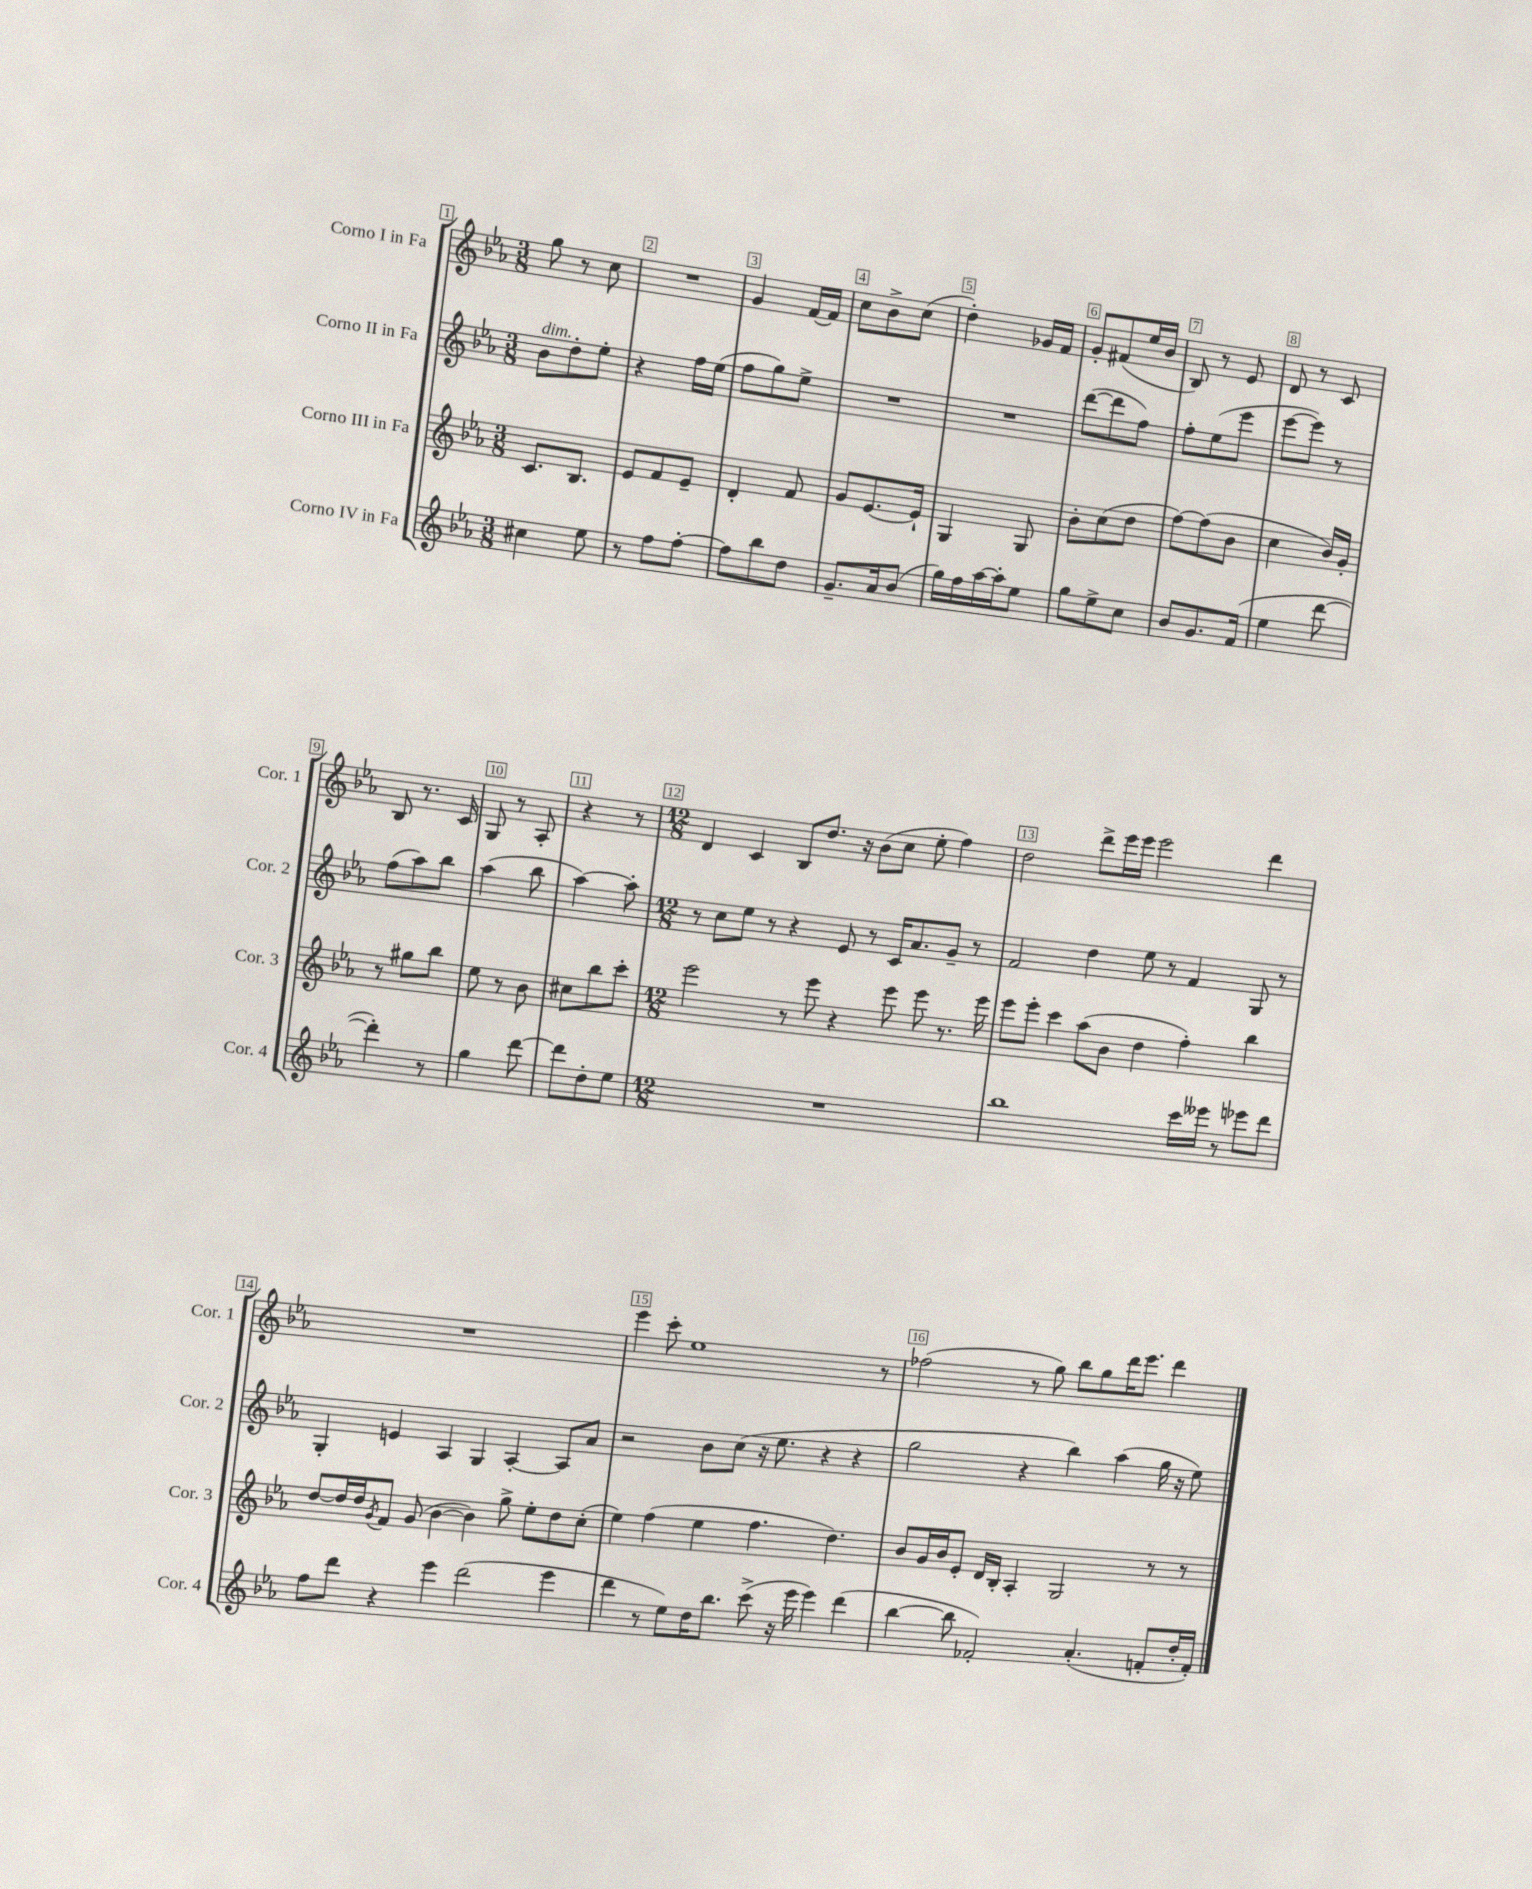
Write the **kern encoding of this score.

**kern	**kern	**kern	**kern
*staff4	*staff3	*staff2	*staff1
*clefG2	*clefG2	*clefG2	*clefG2
*k[b-e-a-]	*k[b-e-a-]	*k[b-e-a-]	*k[b-e-a-]
*M3/8	*M3/8	*M3/8	*M3/8
4cc#\	8.c/L	8b-\L	8gg\
.	.	8dd'\	8r
.	8.B-/J	.	.
8ee-\	.	8ee-'\J	8cc\
=	=	=	=
8r	8e-/L	4r	4.r
8ff\L	8f/	.	.
[8ff'\J	8e-~/J	16ff\LL	.
.	.	(16ee-\JJ	.
=	=	=	=
8ff\]L	4d'/	8ff\L	4g/
8bb-\	.	8gg\)	.
8dd\J	8f/	8ee-^\J	[16f/LL
.	.	.	16f/]JJ
=	=	=	=
8.g~/L	8g/L	4.r	8cc\L
.	[8.e-/	.	8b-^\
16a-/k	.	.	.
(8b-/J	.	.	(8cc\J
.	16e-`/]Jk	.	.
=	=	=	=
16gg\LL)	4G/	4.r	4dd'\)
16ff\	.	.	.
[16aa-\	.	.	.
16aa-'\]J	.	.	.
8ee-\J	8G/	.	16g-/LL
.	.	.	16f/JJ
=	=	=	=
8gg\L	8b-'\L	([8ddd\L	8g'/L
8ee-^\	(8cc\	8ddd\]	(8f#/
8cc\J	8dd\J	8ff\J)	16ee-/L
.	.	.	16b-/JJ
=	=	=	=
8b-/L	[8ff\L)	8ff'\L	8B-/)
8.g/	(8ff\]	(8ee-\	8r
.	8b-\J	8eee-\J	8e-/
(16f/Jk	.	.	.
=	=	=	=
4ee-\	4cc\	[8eee-\L	8d/
.	.	8eee-\]J)	8r
[8ddd\	16b-/LL)	8r	8c/
.	16g'/JJ	.	.
=	=	=	=
4ddd'\])	8r	(8ff\L	8B-/
.	8gg#\L	8aa-\)	8.r
8r	8bb-\J	8bb-\J	.
.	.	.	16c/
=	=	=	=
4gg\	8ee-\	(4aa-\	8G/
.	8r	.	8r
[8ddd\	8b-\	8bb-\	8A-'/
=	=	=	=
8ddd\]L	8cc#\L	[4aa-\)	4r
8dd'\	8bb-\	.	.
8ee-\J	8ccc'\J	8aa-'\]	8r
=	=	=	=
*M12/8	*M12/8	*M12/8	*M12/8
1.r	2eee-\	8r	4d/
.	.	8cc\L	.
.	.	8ee-\J	4c/
.	.	8r	.
.	8r	4r	8B-/L
.	8eee-\	.	8.dd/J
.	4r	8e-/	.
.	.	.	16r
.	.	8r	(8b-\L
.	8eee-\	16c/LK	8cc\J
.	.	8.a-/	.
.	8eee-\	.	8ee-'\
.	8.r	8g~/J	4ff\)
.	.	8r	.
.	16eee-\	.	.
=	=	=	=
1bb-	8eee-\L	2f/	2dd\
.	8eee-'\J	.	.
.	4ccc\	.	.
.	(8aa-\L	4dd\	8ddd^\L
.	8b-\J	.	16eee-\L
.	.	.	16eee-\JJ
.	4dd\	8ee-\	2eee-\
.	.	8r	.
16ccc\LL	4ff'\)	4f/	.
16eee--\JJ	.	.	.
8r	.	.	.
8eee-\L	4bb-\	8G/	4ddd\
8ddd\J	.	8r	.
=	=	=	=
8ff\L	[8dd/L	4G'/	1.r
8ddd\J	16dd/]L	.	.
.	16dd/J	.	.
.	8qg/	.	.
4r	8f/J	4e/	.
.	(8g/	.	.
4eee-\	[4b-\	4A-/	.
(2ddd\	4b-\])	4G/	.
.	8gg^\	[4A-'/	.
.	8ee-'\L	.	.
4eee-\	8dd\	8A-/]L	.
.	(8cc'\J	8a-/J	.
=	=	=	=
4ddd\	4ee-\)	2r	4eee-\
8r	(4ff\	.	8ccc'\
8ee-\L)	.	.	1ee-
16dd\K	4ee-\	8b-\L	.
8.bb-\J	.	.	.
.	.	(8cc\J	.
(8ccc^\	4.ff\	16r	.
.	.	8.ee-\	.
16r	.	.	.
16eee-\	.	.	.
4eee-\)	.	4r	.
.	4.dd\)	.	.
(4ddd\	.	4r	.
.	.	.	8r
=	=	=	=
[4bb-\	8b-/L	2gg\	(2ff-\
.	16g/L	.	.
.	16b-/J	.	.
8bb-\]	8e-'/J	.	.
2f-'/)	16d/LL	.	.
.	16B-'/JJ	.	.
.	4A-'/	4r	8r
.	.	.	8gg\)
.	2G/	4bb-\)	8bb-\L
(4.a-'/	.	.	8gg\
.	.	(4aa-\	16ddd\K
.	.	.	8.eee-\J
8f'/L	8r	16gg\	4ddd\
.	.	16r	.
16dd'/L	8r	8ee-\)	.
16f'/JJ)	.	.	.
==	==	==	==
*-	*-	*-	*-
